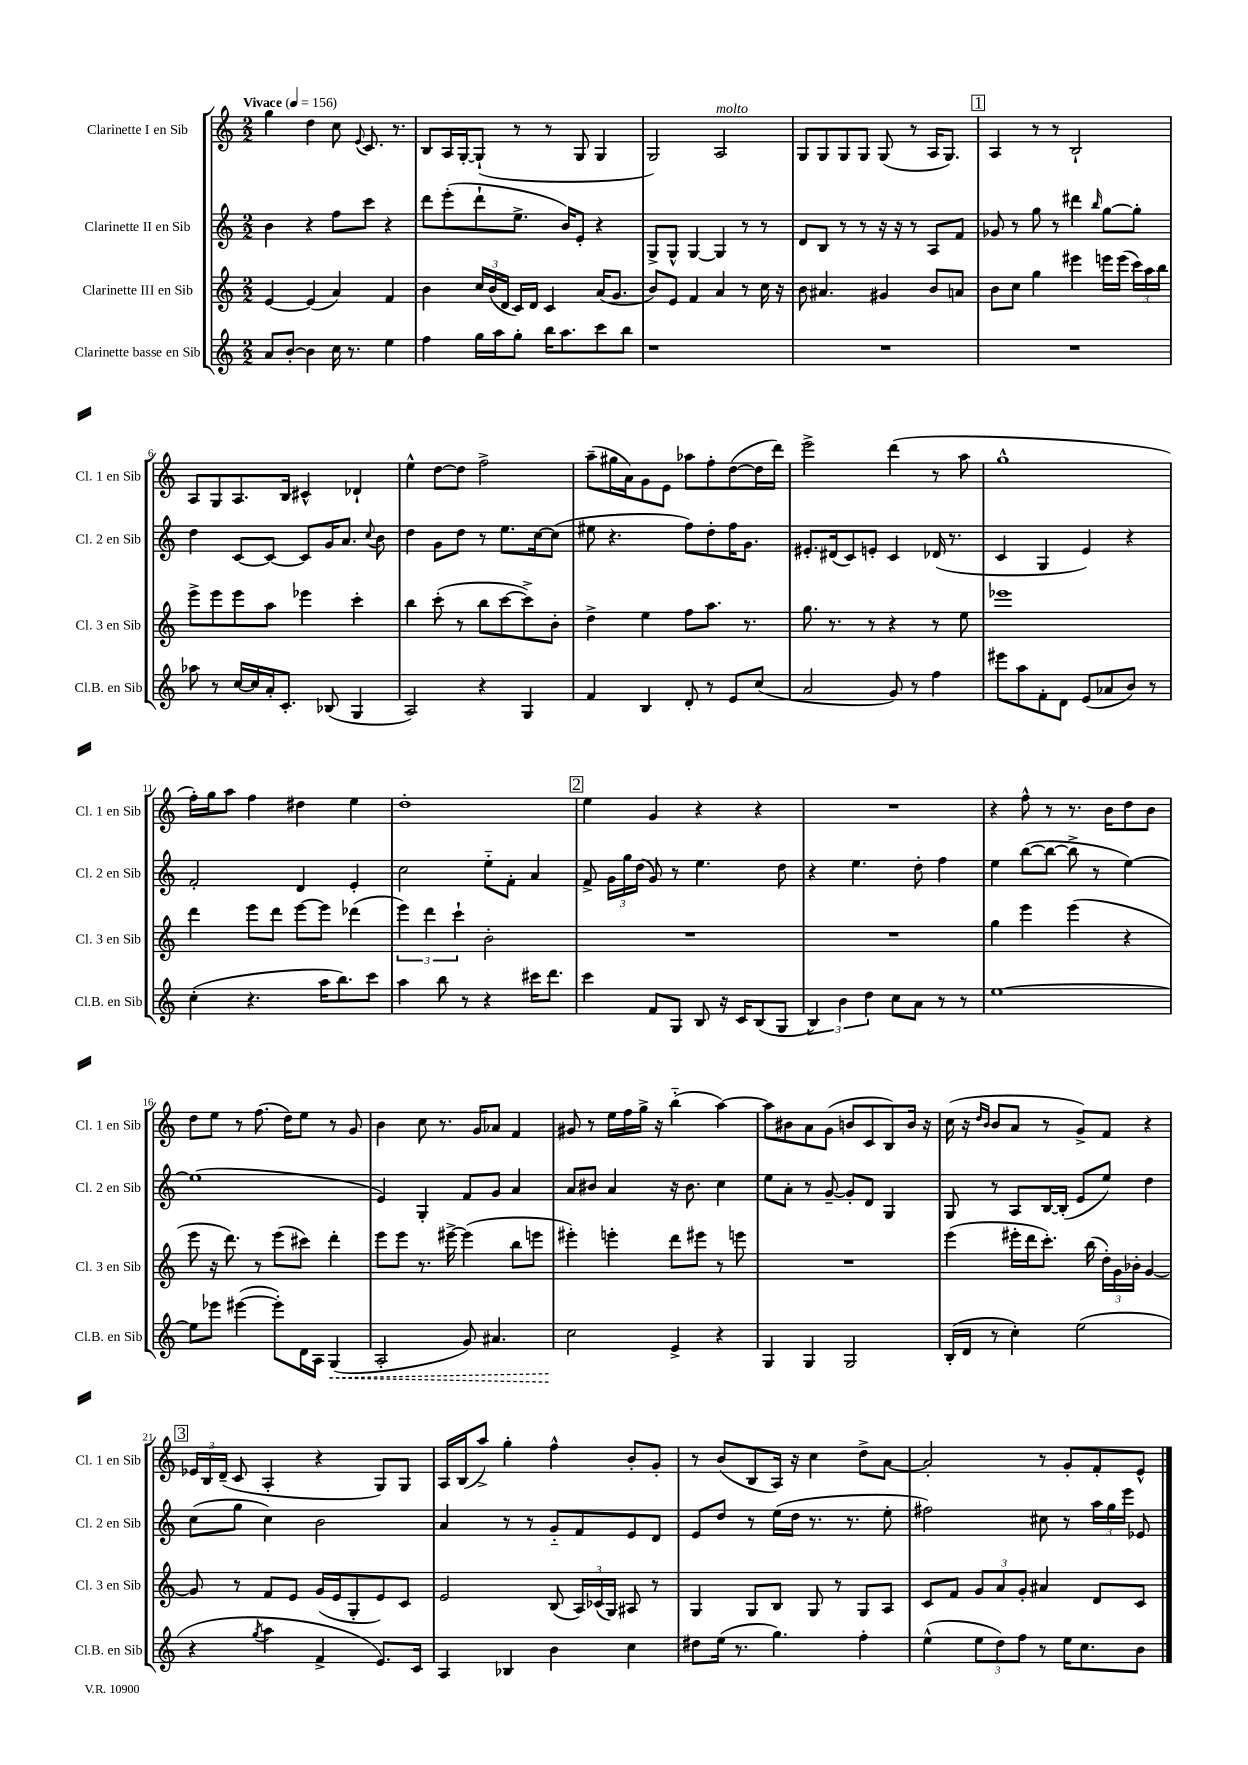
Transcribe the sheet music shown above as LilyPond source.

<<
\new StaffGroup <<
\new Staff = "s0" \with { instrumentName = "Clarinette I en Sib" shortInstrumentName = "Cl. 1 en Sib" } {
    \clef treble \key c \major \numericTimeSignature \time 2/2 \tempo "Vivace" 4 = 156
    \autoBeamOff g''4 d''4 c''8 \appoggiatura { e'8 } c'8. r8. |
    b8[ a16 g16~-. g8]-!( r8 r8 g8 g4 |
    g2) a2^\markup { \italic "molto" } |
    g8[ g8 g8 g8] g8( r8 a16[ g8.]) |
    \mark \markup { \box "1" } a4 r8 r8 b2-! |
    a8[ g8 a8. b16] cis'4-^ des'4-! |
    e''4-^ d''8[~ d''8] f''2-> |
    a''8[--( gis''16 a'16) g'8 e'8] aes''8[ f''8-. d''8~( d''16 d'''16]) |
    e'''2-> d'''4( r8 a''8 |
    g''1-^ |
    f''16[-.) g''16 a''8] f''4 dis''4 e''4 |
    d''1-. |
    \mark \markup { \box "2" } e''4 g'4 r4 r4 |
    R1 |
    r4 f''8-^ r8 r8. b'16[ d''8 b'8] |
    d''8[ e''8] r8 f''8.( d''16[) e''8] r8 g'8 |
    b'4 c''8 r8. g'16[ aes'8] f'4 |
    gis'8 r8 e''16[ f''16 g''16]-> r16 b''4-_( a''4~) |
    a''8[ bis'8 a'8 g'8]( b'8[ c'8 b8) b'16] r16 |
    c''16( r16 \grace { d''16[ b'16] } b'8[ a'8] r8 g'8[->) f'8] r4 |
    \mark \markup { \box "3" } \tuplet 3/2 { ees'16[ b16 d'16]--( } c'8 a4-. r4 g8[) g8] |
    a16[ b16( a''8]->) g''4-. f''4-^ b'8[-. g'8]-. |
    r8 b'8[( b8 a16]) r16 c''4 d''8[-> a'8]~ |
    a'2-. r8 g'8[-. f'8-. e'8]-^ \bar "|." |
}
\new Staff = "s1" \with { instrumentName = "Clarinette II en Sib" shortInstrumentName = "Cl. 2 en Sib" } {
    \clef treble \key c \major \numericTimeSignature \time 2/2
    \autoBeamOff b'4 r4 f''8[ c'''8] r4 |
    d'''8[ e'''8-.( d'''8-! e''8.]-> b'16[) e'8]-. r4 |
    g8[-> g8]-^ g4~ g4 r8 r8 |
    d'8[ b8] r8 r8 r16 r16 r8 a8[ f'8] |
    \mark \markup { \box "1" } ges'8 r8 g''8 r8 dis'''4 \grace { b''16 } g''8[~ g''8]-. |
    d''4 c'8[~ c'8]~ c'8[ g'16 a'8.] \appoggiatura { c''8 } b'8 |
    d''4 g'8[ d''8] r8 e''8.[ c''16~ c''8]( |
    eis''8 r4. f''8[) d''8-. f''16 g'8.] |
    eis'8.[-. dis'16( c'8) e'8]-. c'4 des'16( r8. |
    c'4 g4 e'4) r4 |
    f'2-. d'4 e'4-. |
    c''2 e''8[-_ f'8]-. a'4 |
    \mark \markup { \box "2" } f'8-> \tuplet 3/2 { g'16[ g''16 d''16]( } g'8) r8 e''4. d''8 |
    r4 e''4. d''8-. f''4 |
    e''4 b''8[~( b''8]~ b''8-> r8 e''4~) |
    e''1( |
    e'4) g4-. f'8[ g'8] a'4 |
    a'8[ bis'8] a'4 r16 bis'8. c''4 |
    e''8[ a'8]-. r8 g'8~-- g'8[-. d'8] g4 |
    g8 r8 a8[ b16~ b16]-.( e'8[ e''8]) d''4 |
    \mark \markup { \box "3" } c''8[( g''8] c''4) b'2 |
    a'4 r8 r8 g'8[-_ f'8 e'8 d'8] |
    e'8[ d''8] r8 e''16[( d''16] r8. r8. e''8-. |
    fis''2) cis''8 r8 \tuplet 3/2 { a''16[ g''16 e'''16] } ees'8 \bar "|." |
}
\new Staff = "s2" \with { instrumentName = "Clarinette III en Sib" shortInstrumentName = "Cl. 3 en Sib" } {
    \clef treble \key c \major \numericTimeSignature \time 2/2
    \autoBeamOff e'4~ e'4( a'4) f'4 |
    b'4 \tuplet 3/2 { c''16[ b'16( d'16] } c'16[) d'16] c'4 a'16[( g'8.] |
    b'8[) e'8] f'4 a'4 r8 c''16 r16 |
    b'8 ais'4. gis'4 b'8[ a'8] |
    \mark \markup { \box "1" } b'8[ c''8] g''4 eis'''4 e'''16[ e'''16]( \tuplet 3/2 { c'''16[) a''16 b''16] } |
    e'''8[-> e'''8 e'''8 a''8] ees'''4 c'''4-. |
    b''4 c'''8-.( r8 b''8[ c'''8~ c'''8->) b'8]-. |
    d''4-> e''4 f''8[ a''8.] r8. |
    g''8. r8. r8 r4 r8 e''8 |
    ees'''1 |
    d'''4 e'''8[ d'''8] e'''8[~ e'''8] des'''4( |
    \tuplet 3/2 { e'''4) d'''4 c'''4-! } b'2-. |
    \mark \markup { \box "2" } R1 |
    R1 |
    g''4 e'''4 e'''4( r4 |
    e'''8 r16 d'''8.) r8 e'''8[( cis'''8]) d'''4-. |
    e'''8[ e'''8] r8. eis'''16~-> eis'''4( b''8[ e'''8] |
    eis'''4-.) e'''4-. d'''8[ eis'''8] r8 e'''8 |
    R1 |
    e'''4( eis'''16[-. d'''16 c'''8.]-.) b''16( \tuplet 3/2 { d''16[-.) g'16 bes'16]-. } g'4~ |
    \mark \markup { \box "3" } g'8 r8 f'8[ e'8] g'16[( e'16 g8-. e'8) c'8] |
    e'2 b8( \tuplet 3/2 { a16[) ces'16( g16]) } ais8 r8 |
    g4 g8[ b8] g8 r8 g8[ a8] |
    c'8[ f'8] \tuplet 3/2 { g'8[ a'8 g'8]-. } ais'4 d'8[ c'8] \bar "|." |
}
\new Staff = "s3" \with { instrumentName = "Clarinette basse en Sib" shortInstrumentName = "Cl.B. en Sib" } {
    \clef treble \key c \major \numericTimeSignature \time 2/2
    \autoBeamOff a'8[ b'8]~-. b'4 c''16 r8. e''4 |
    f''4 g''16[ a''16 g''8]-. b''16[ a''8. c'''8 b''8] |
    r1 |
    R1 |
    \mark \markup { \box "1" } R1 |
    aes''8 r8 c''16[~ c''16 a'16-. c'8.]-. bes8( g4 |
    a2) r4 g4 |
    f'4 b4 d'8-. r8 e'8[ c''8]( |
    a'2 g'8) r8 f''4 |
    eis'''8[ a''8 f'8-. d'8] e'8[( aes'8 b'8]) r8 |
    c''4-.( r4. a''16[ b''8.) c'''8] |
    a''4 b''8 r8 r4 cis'''16[ d'''8.] |
    \mark \markup { \box "2" } c'''4 f'8[ g8] b8 r16 c'16[ b8( g8] |
    \tuplet 3/2 { b4) b'4 d''4 } c''8[ a'8] r8 r8 |
    e''1~ |
    e''8[ ees'''8] eis'''4~( eis'''8[-.) d'16 a16] \once \override Hairpin.style = #'dashed-line g4\<( |
    a2-. g'8) ais'4. |
    c''2\! e'4-> r4 |
    g4 g4 g2 |
    b16[-.( d'16] r8 c''4-.) e''2( |
    \mark \markup { \box "3" } r4 \acciaccatura { g''8 } a''4 f'4-> e'8.[) c'16] |
    a4 bes4 b'4 c''4 |
    dis''8[ e''16]( r8. g''4.) f''4-. |
    e''4-^( \tuplet 3/2 { e''8[ d''8) f''8] } r8 e''16[ c''8. b'8] \bar "|." |
}
>>
>>
